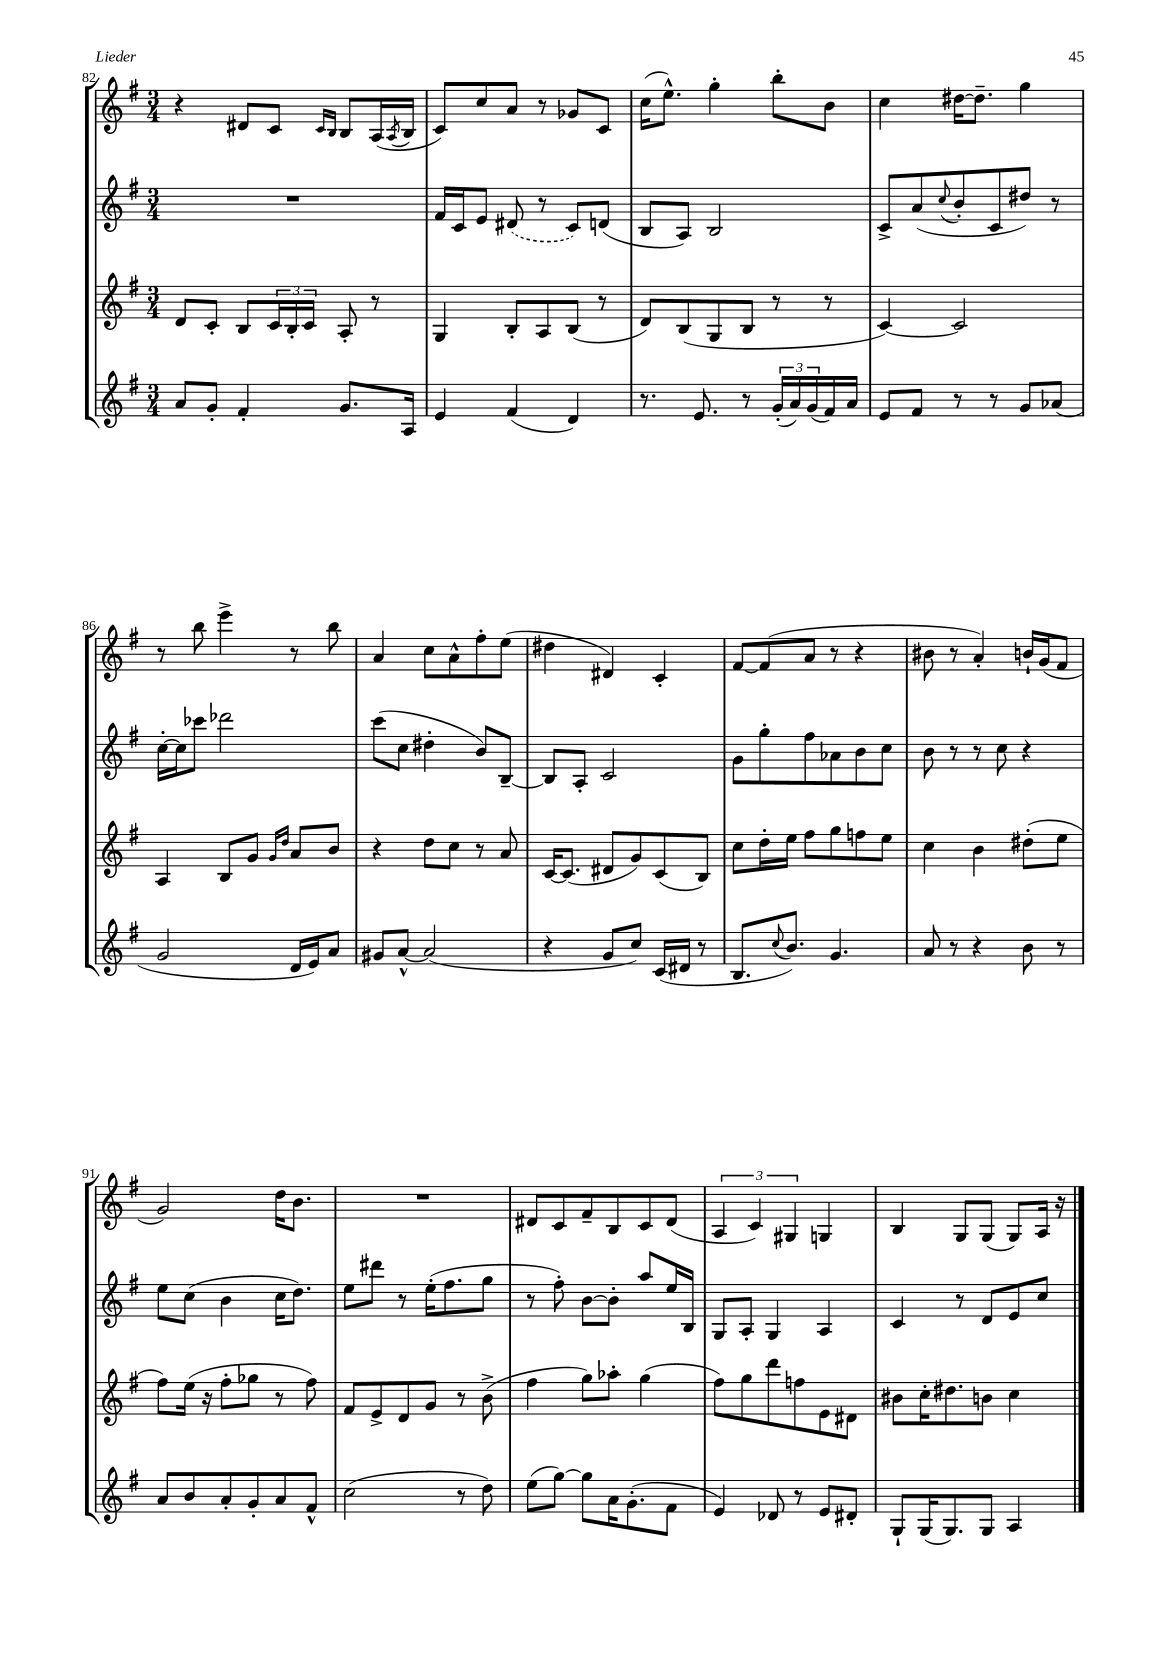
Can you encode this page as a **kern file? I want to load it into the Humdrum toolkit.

**kern	**kern	**kern	**kern
*part4	*part3	*part2	*part1
*staff4	*staff3	*staff2	*staff1
*clefG2	*clefG2	*clefG2	*clefG2
*k[f#]	*k[f#]	*k[f#]	*k[f#]
*M3/4	*M3/4	*M3/4	*M3/4
=82	=82	=82	=82
8a/L	8d/L	2.r	4r
8g'/J	8c'/J	.	.
4f#'/	8B/L	.	8d#X/L
.	24c/L	.	8c/J
.	24B'/	.	.
.	24c/JJ	.	.
.	.	.	16qqc/LL
.	.	.	16qqB/JJ
8.g/L	8A'/	.	8B/L
.	8r	.	(16A/L
.	.	.	8qA/
16A/Jk	.	.	16B/JJ
=83	=83	=83	=83
4e/	4G/	16f#/LL	8c/L)
.	.	16c/J	.
.	.	8e/J	8cc/
(4f#/	8B'/L	(8d#X/	8a/J
.	8A/	8r	8r
4d/)	(8B/J	8c/L)	8g-X/L
.	8r	(8dn/J	8c/J
=84	=84	=84	=84
8.r	8d/L)	8B/L	(16cc\KL
.	.	.	8.ee^^\J)
.	(8B/	8A/J)	.
8.e/	.	.	.
.	8G/	2B/	4gg'\
8r	8B/J	.	.
(24g'/LL	8r	.	8bb'\L
24a/)	.	.	.
(24g/	.	.	.
16f#/)	8r	.	8b\J
16a/JJ	.	.	.
=85	=85	=85	=85
8e/L	[4c/)	8c^/L	4cc\
8f#/J	.	(8a/	.
.	.	8qqcc/	.
8r	2c/]	8b'/	[16dd#X\KL
.	.	.	8.dd#~\J]
8r	.	8c/	.
8g/L	.	8dd#X/J)	4gg\
(8a-X/J	.	8r	.
!!LO:LB:g=z
=86	=86	=86	=86
2g/	4A/	[16cc'\LL	8r
.	.	16cc\J]	.
.	.	8ccc-X\J	8bb\
.	8B/L	2ddd-X\	4eee^\
.	8g/J	.	.
.	16qqg/LL	.	.
.	16qqdd/JJ	.	.
16d/LL	8a/L	.	8r
16e/J)	.	.	.
8a/J	8b/J	.	8bb\
=87	=87	=87	=87
8g#X/L	4r	(8ccc\L	4a/
[8a^^/J	.	8cc\J	.
(2a/]	8dd\L	4dd#X'\	8cc\L
.	8cc\J	.	8a^^\
.	8r	8b/L)	8ff#'\
.	8a/	[8B~/J	(8ee\J
=88	=88	=88	=88
4r	[16c/KL	8B/L]	4dd#X\
.	(8.c/J]	.	.
.	.	8A'/J	.
8g/L	8d#X/L	2c/	4d#X/)
8cc/J)	8g/)	.	.
(16c/LL	(8c/	.	4c'/
16d#X/JJ	.	.	.
8r	8B/J)	.	.
=89	=89	=89	=89
8.B/L	8cc\L	8g\L	[8f#/L
.	16dd'\L	8gg'\	(8f#/]
8qqcc/	.	.	.
8.b/J)	16ee\JJ	.	.
.	8ff#\L	8ff#\	8a/J
4.g/	8gg\	8a-X\	8r
.	8ffn\	8b\	4r
.	8ee\J	8cc\J	.
=90	=90	=90	=90
8a/	4cc\	8b\	8b#X\
8r	.	8r	8r
4r	4b\	8r	4a'/)
.	.	8cc\	.
8b\	(8dd#X'\L	4r	16bn`/LL
.	.	.	(16g/J
8r	8ee\J	.	8f#/J
!!LO:LB:g=z
=91	=91	=91	=91
8a/L	8ff#\L)	8ee\L	2g/)
8b/	(16ee\Jk	(8cc\J	.
.	16r	.	.
8a'/	8ff#'\L	4b\	.
8g'/	8gg-X\J	.	.
8a/	8r	16cc\KL	16dd\KL
.	.	8.dd\J)	8.b\J
8f#^^/J	8ff#\)	.	.
=92	=92	=92	=92
(2cc\	8f#/L	8ee\L	2.r
.	8e^/	8ddd#X\J	.
.	8d/	8r	.
.	8g/J	(16ee'\KL	.
.	.	8.ff#\	.
8r	8r	.	.
8dd\)	(8b^\	8gg\J	.
=93	=93	=93	=93
(8ee\L	4ff#\	8r	8d#X/L
[8gg\J)	.	8ff#'\)	8c/
8gg\L]	8gg\L)	[8b\L	8f#~/
16a\K	8aa-X'\J	8b'\J]	8B/
(8.g'\	.	.	.
.	(4gg\	8aa/L	8c/
8f#\J	.	16ee/L	(8d#/J
.	.	16B/JJ	.
=94	=94	=94	=94
4e/)	8ff#\L)	8G/L	6A/
.	8gg\	8A'/J	.
.	.	.	6c/)
8d-X/	8ddd\	4G/	.
.	.	.	6G#X/
8r	8ffn\	.	.
8e/L	8e\	4A/	4Gn/
8d#X'/J	8d#X\J	.	.
=95	=95	=95	=95
8G`/L	8b#X\L	4c/	4B/
(16G/K	16cc'\K	.	.
8.G/)	8.dd#X\	.	.
.	.	8r	8G/L
8G/J	8bn\J	8d/L	(8G/J
4A/	4cc\	8e/	8G/L)
.	.	8cc/J	16A/Jk
.	.	.	16r
==	==	==	==
*-	*-	*-	*-
